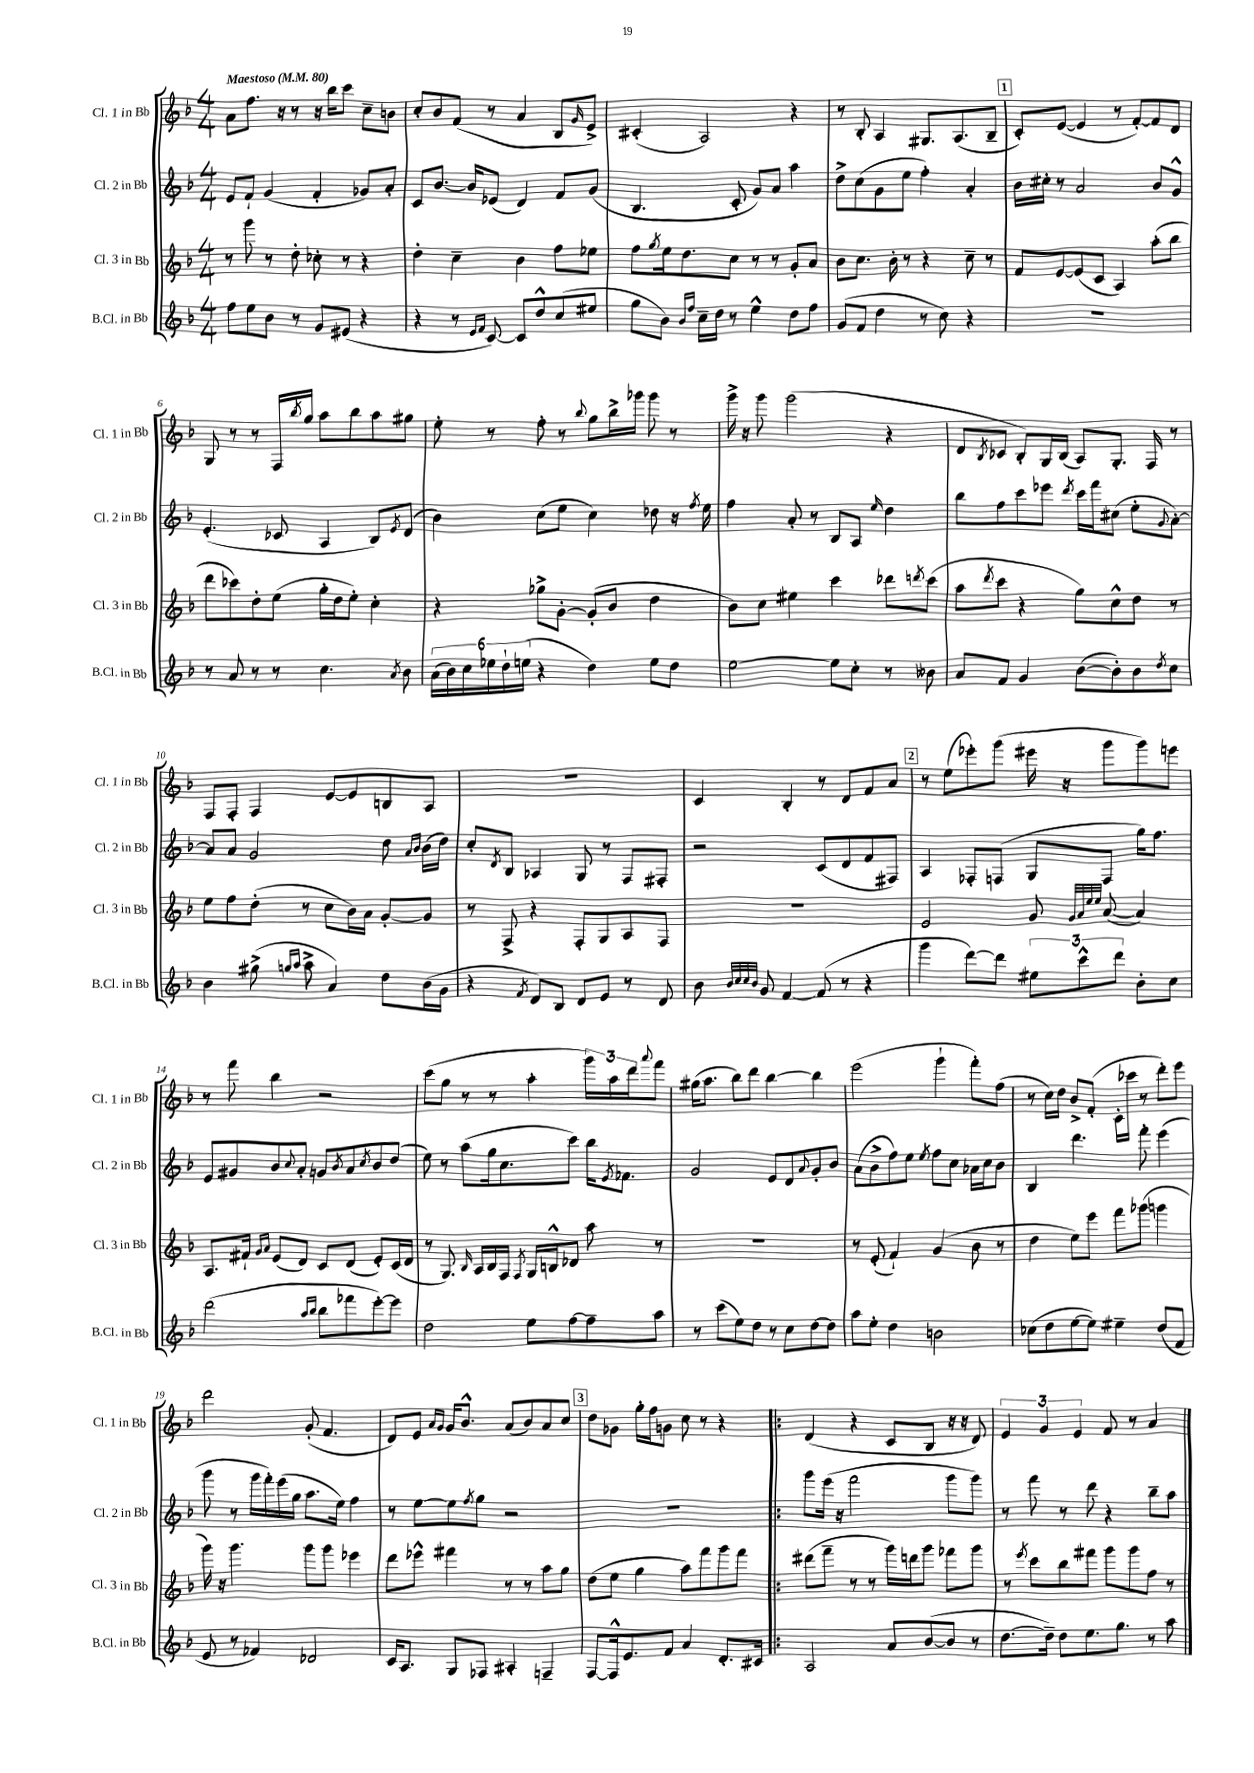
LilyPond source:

<<
\new StaffGroup <<
\new Staff = "s0" \with { instrumentName = "Cl. 1 in Bb" shortInstrumentName = "Cl. 1 in Bb" } {
    \clef treble \key f \major \numericTimeSignature \time 4/4 \tempo "Maestoso" 4 = 80
    a'8 f''8. r16 r8 r16 bes''16 c'''8 c''8-- b'8 |
    c''8-. bes'8 f'8( r8 a'4 bes8 \grace { g'16 } e'8->) |
    cis'4-.( a2) r4 |
    r8 bes8-. a4 gis8. a8.( bes8-- |
    \mark \markup { \box "1" } c'8-.) e'8~( e'4 r8 f'8~-.) f'8 d'8 |
    g8 r8 r8 f16 \acciaccatura { bes''8 } g''16 a''8 bes''8 a''8 gis''8 |
    e''8-. r8 f''8-. r8 \appoggiatura { bes''8 } g''8 bes''16-> ges'''16 ges'''8 r8 |
    g'''16-> r16 g'''8 g'''2( r4 |
    d'8 \acciaccatura { bes8 } ces'8 bes8-.) g16 bes16( a8) g8.-. f16 r8 |
    f8 f8-. f4 e'8~ e'8 b8 a8 |
    R1 |
    c'4 bes4-. r8 d'8 f'8 a'8 |
    \mark \markup { \box "2" } r8 e''8( ees'''8-.) g'''8( eis'''16 r16 g'''8 g'''8) e'''8 |
    r8 f'''8 bes''4 r2 |
    c'''8( g''8 r8 r8 a''4-. \tuplet 3/2 { g'''16) a''16 d'''16 } \appoggiatura { a'''8 } f'''8 |
    gis''16( a''8. bes''8) d'''8 bes''4~ bes''4 |
    e'''2( g'''4-! f'''8-.) f''8( |
    r8 c''16) d''16 bes'8-> f'8-.( c'16-. ces'''16 r8 d'''8-.) e'''8 |
    d'''2 g'8-.( f'4. |
    d'8) e'8 \grace { a'16 g'16 } g'16 bes'8.-^ a'8( bes'8) a'8 c''8 |
    \mark \markup { \box "3" } d''8 ges'8 g''16-. f''16 g'8 c''8 r8 r4 |
    \bar ".|:" d'4( r4 c'8 bes8 r16 r16 d'8) |
    \tuplet 3/2 { e'4 g'4 e'4 } f'8 r8 a'4 \bar "|." |
}
\new Staff = "s1" \with { instrumentName = "Cl. 2 in Bb" shortInstrumentName = "Cl. 2 in Bb" } {
    \clef treble \key f \major \numericTimeSignature \time 4/4
    e'8 f'8-! g'4( f'4-. ges'8) a'8-. |
    c'8 bes'8.~ bes'16 ees'8( d'4) f'8 g'8( |
    bes4. c'8-. g'8) a'8 a''4 |
    d''8-> c''8( g'8 e''8 f''4-.) a'4-. |
    \mark \markup { \box "1" } bes'16 cis''16-. r8 a'2 bes'8 g'8-^ |
    e'4.-.( ces'8 a4 bes8) \acciaccatura { e'8 } d'8( |
    bes'4) c''8( e''8 c''4) des''8 r16 \acciaccatura { f''8 } e''16 |
    f''4 a'8-. r8 bes8 a8 \grace { e''16 } d''4 |
    bes''8 f''8 c'''8 ees'''8 \acciaccatura { d'''8 } c'''16 f'''16 cis''8( e''8-. \appoggiatura { g'8 } a'8~-.) |
    a'8 a'8 g'2 d''8 \grace { a'16 bes'16 } bes'16( d''16) |
    c''8-. \acciaccatura { d'8 } bes8 aes4 g8 r8 f8 fis8-. |
    r2 c'8( d'8 f'8 fis8) |
    \mark \markup { \box "2" } a4 fes8-. f8( g8 f8 g''16) f''8. |
    e'8 gis'8 bes'8 \appoggiatura { c''8 } a'8-. g'8 \acciaccatura { bes'8 } a'8 \acciaccatura { c''8 } bes'8 d''8( |
    e''8) r8 a''8( g''16 c''8. c'''8) bes''16 \acciaccatura { e'8 } fes'8. |
    g'2 e'8 d'8 \appoggiatura { a'8 } g'8-. bes'8 |
    a'8( bes'8-> f''8) e''8 \acciaccatura { e''8 } f''8 c''8 aes'16 c''16 bes'8 |
    bes4 d'''4. f'''8-. e'''4( |
    g'''8 r8 g'''16 f'''16-.) e'''16( g''16 a''8. e''16) f''4 |
    r8 e''8~ e''8 \acciaccatura { f''8 } g''8 r2 |
    \mark \markup { \box "3" } R1 |
    \bar ".|:" g'''8 e'''16( r16 f'''2 g'''8 g'''8) |
    r8 f'''8 r8 d'''8 r4 bes''8-- a''8 \bar "|." |
}
\new Staff = "s2" \with { instrumentName = "Cl. 3 in Bb" shortInstrumentName = "Cl. 3 in Bb" } {
    \clef treble \key f \major \numericTimeSignature \time 4/4
    r8 g'''8 r8 d''8-. ces''8-. r8 r4 |
    d''4-. c''4-- bes'4 f''8 ees''8 |
    f''8 \acciaccatura { g''8 } e''16 d''8. c''8 r8 r8 g'8-. a'8 |
    bes'8 c''8. bes'16-. r8 r4 c''8-- r8 |
    \mark \markup { \box "1" } f'8 e'8~ e'8( c'8 a4) a''8-.( bes''8 |
    d'''8 ces'''8) d''8-. e''8( g''16-. d''16 e''8-.) c''4-. |
    r4 ges''8-> g'8~-. g'8-.( bes'8 d''4 |
    bes'8) c''8 eis''4 c'''4 des'''8 \acciaccatura { d'''8 } c'''8( |
    a''8 \acciaccatura { d'''8 } c'''8 r4 g''8) c''8-^ d''8 r8 |
    e''8 f''8 d''8-.( r8 c''8 bes'16) a'16 g'8~-. g'8 |
    r8 f8-> r4 f8-. g8 a8 f8 |
    R1 |
    \mark \markup { \box "2" } e'2 g'8 \grace { g'32 a'32 e''32 e''32 } a'8~( a'4) |
    a8. fis'16-! \grace { g'16 a'16 } e'8( d'8) c'8 d'8( e'8-.) c'16( d'16 |
    r8 g8.) \grace { bes16 } a16 bes16 f16 \acciaccatura { f8 } g16 b16-^ des'8 a''8 r8 |
    R1 |
    r8 e'8-.( f'4-!) g'4( bes'8 r8 |
    d''4 e''8) e'''8 f'''8 ges'''8( g'''4 |
    g'''16) r16 g'''4. g'''8 g'''8 ees'''4 |
    d'''8 ees'''8-^ fis'''4 r8 r8 a''8 g''8 |
    \mark \markup { \box "3" } d''8( e''8 g''4 a''8) f'''8 g'''8 f'''8 |
    \bar ".|:" dis'''8( f'''8-- r8 r8 g'''16) d'''16 g'''8 fes'''8 g'''8 |
    r8 \acciaccatura { e'''8 } c'''8 bes''8 fis'''8 g'''8 g'''8 f''8 r8 \bar "|." |
}
\new Staff = "s3" \with { instrumentName = "B.Cl. in Bb" shortInstrumentName = "B.Cl. in Bb" } {
    \clef treble \key f \major \numericTimeSignature \time 4/4
    f''8 e''8 bes'8 r8 g'8 eis'8( r4 |
    r4 r8 \grace { e'16 f'16 } c'8~) c'8 d''8-^ c''8( eis''8 |
    g''8 bes'8) \grace { bes'16 f''16 } c''16-- d''16 r8 e''4-^ d''8 f''8 |
    g'8( f'8 d''4 r8 c''8) r4 |
    \mark \markup { \box "1" } R1 |
    r8 a'8 r8 r8 c''4. \acciaccatura { a'8 } bes'8 |
    \tuplet 6/4 { a'16( bes'16) c''16 ees''16 d''16-! e''16( } r4 d''4) e''8 d''8 |
    e''2~ e''8 c''8-. r8 beses'8 |
    a'8 f'8 g'4 bes'8~( bes'8-.) bes'8 \acciaccatura { d''8 } c''8 |
    bes'4 gis''8->( \grace { g''16 a''16 } a''8-> a'4) d''8 bes'16( g'16 |
    r4 \acciaccatura { f'8 } d'8) bes8 d'8 e'8 r8 d'8 |
    bes'8 \grace { bes'32 c''32 c''32 bes'32 } g'8 f'4~ f'8( r8 r4 |
    \mark \markup { \box "2" } g'''4 d'''8~) d'''8 \tuplet 3/2 { eis''8 c'''8-^ d'''8 } bes'8-. c''8 |
    d'''2( \grace { a''16 bes''16 } bes''8 fes'''8 e'''8~-.) e'''8 |
    d''2 e''8 f''8~ f''8-- a''8 |
    r8 c'''8( e''8) d''8 r8 c''8 d''8~ d''8 |
    a''8 e''8-. d''4 b'2 |
    ces''8( d''8 e''8~ e''8) eis''4-- d''8( f'8 |
    e'8 r8 fes'4) des'2 |
    c'16 a8. g8 fes8 ais4-. f4-- |
    \mark \markup { \box "3" } f8~ f16-^ e'8. f'8 a'4 d'8.-. cis'16 |
    \bar ".|:" a2 a'8 bes'8~( bes'8 r8 |
    d''8.~ d''16--) d''8 e''8. g''8. r8 a''8 \bar "|." |
}
>>
>>
